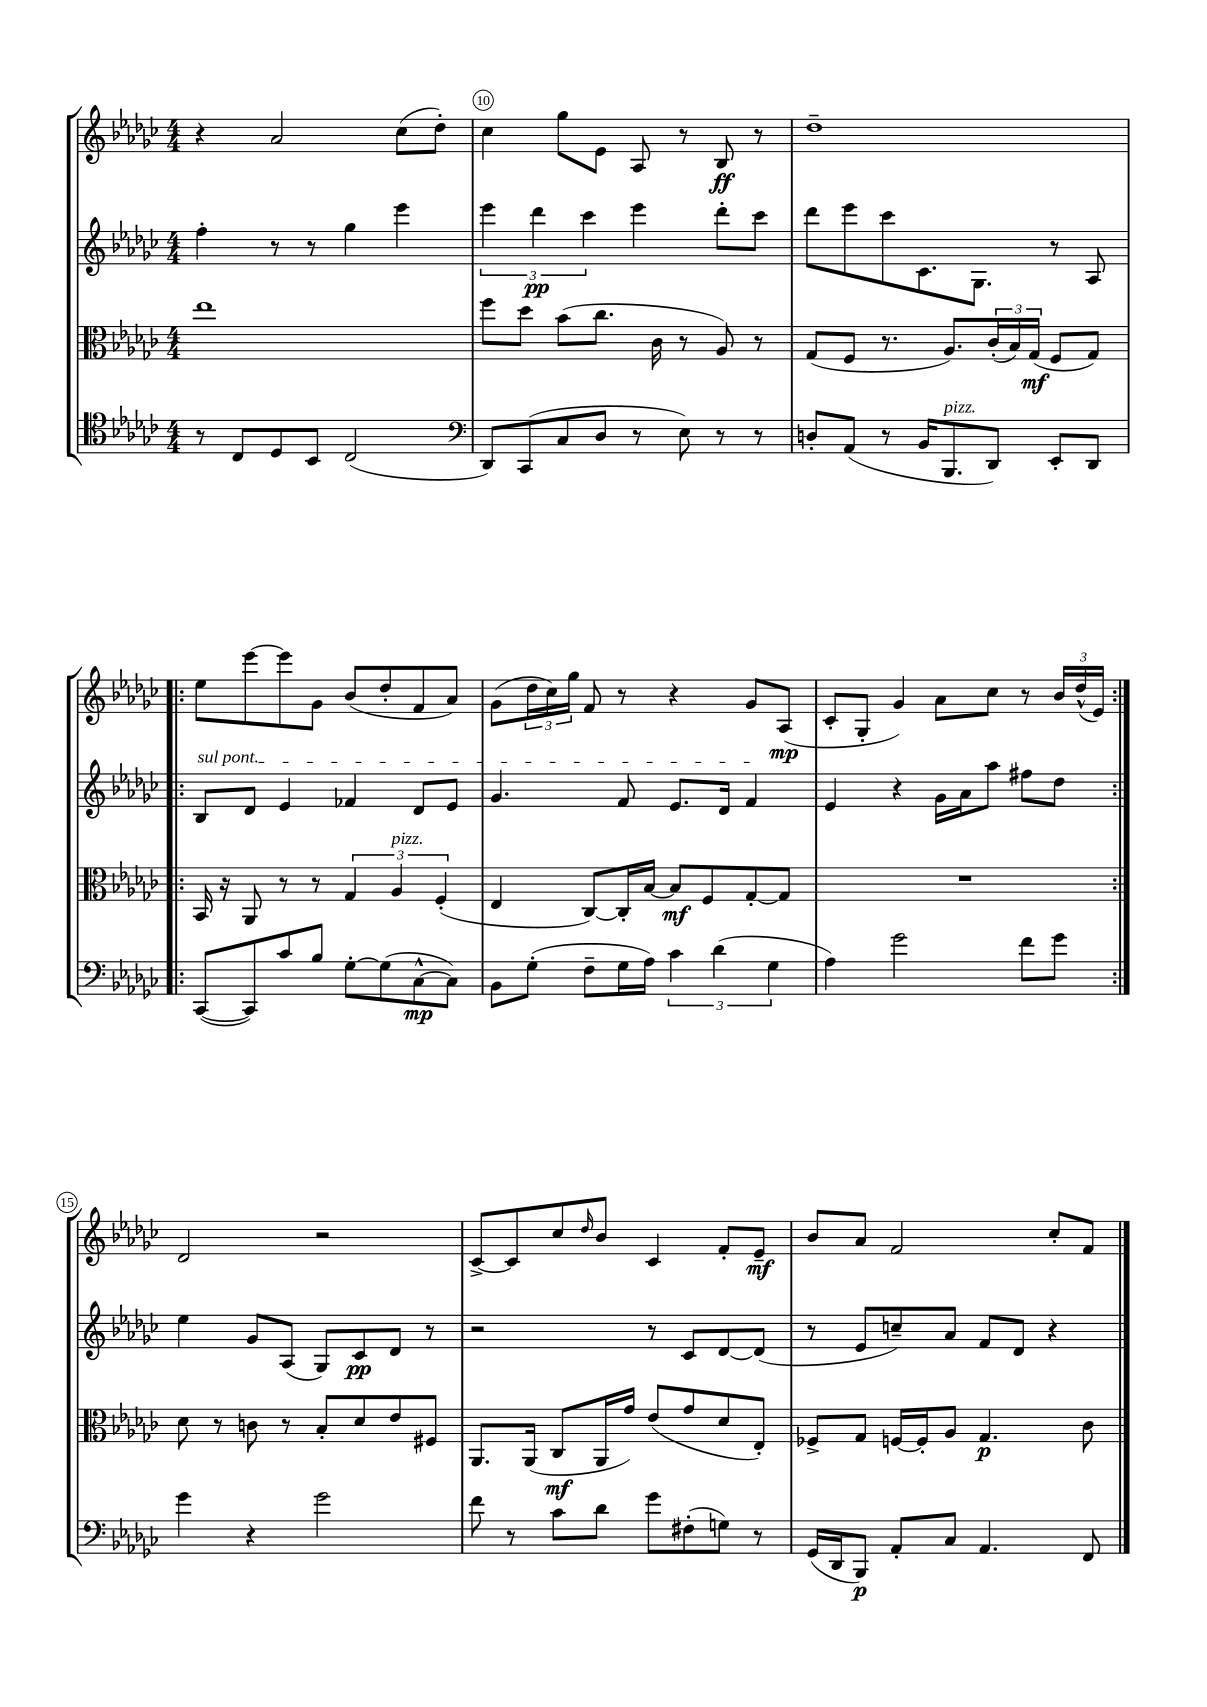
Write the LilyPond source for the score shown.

<<
\new StaffGroup <<
\new Staff = "s0" {
    \clef treble \key ges \major \numericTimeSignature \time 4/4
    r4 aes'2 ces''8( des''8-.) |
    ces''4 ges''8 ees'8 aes8 r8 bes8\ff r8 |
    des''1-- |
    \repeat volta 2 { ees''8 ees'''8~ ees'''8 ges'8 bes'8( des''8-. f'8 aes'8) |
    ges'8( \tuplet 3/2 { des''16 ces''16) ges''16 } f'8 r8 r4 ges'8 aes8\mp( |
    ces'8-. ges8-. ges'4) aes'8 ces''8 r8 \tuplet 3/2 { bes'16 des''16-^( ees'16) } | }
    des'2 r2 |
    ces'8~-> ces'8 ces''8 \grace { des''16 } bes'8 ces'4 f'8-. ees'8--\mf |
    bes'8 aes'8 f'2 ces''8-. f'8 \bar "|." |
}
\new Staff = "s1" {
    \clef treble \key ges \major \numericTimeSignature \time 4/4
    f''4-. r8 r8 ges''4 ees'''4 |
    \tuplet 3/2 { ees'''4 des'''4\pp ces'''4 } ees'''4 des'''8-. ces'''8 |
    des'''8 ees'''8 ces'''8 ces'8. ges8. r8 aes8 |
    \repeat volta 2 { \once \override TextSpanner.bound-details.left.text = \markup { \italic "sul pont." } bes8\startTextSpan des'8 ees'4 fes'4 des'8 ees'8 |
    ges'4. f'8 ees'8. des'16 f'4\stopTextSpan |
    ees'4 r4 ges'16 aes'16 aes''8 fis''8 des''8 | }
    ees''4 ges'8 aes8( ges8) ces'8\pp des'8 r8 |
    r2 r8 ces'8 des'8~ des'8( |
    r8 ees'8 c''8--) aes'8 f'8 des'8 r4 \bar "|." |
}
\new Staff = "s2" {
    \clef alto \key ges \major \numericTimeSignature \time 4/4
    ees''1 |
    f''8 des''8 bes'8( ces''8. ces'16 r8 aes8) r8 |
    ges8( f8 r8. aes8.) \tuplet 3/2 { ces'16-.( bes16) ges16\mf( } f8 ges8) |
    \repeat volta 2 { bes,16 r16 aes,8 r8 r8 \tuplet 3/2 { ges4 aes4^\markup { \italic "pizz." } f4-.( } |
    ees4 ces8~) ces16-. bes16~ bes8\mf f8 ges8~-. ges8 |
    R1 | }
    des'8 r8 c'8 r8 bes8-. des'8 ees'8 fis8 |
    aes,8. aes,16( ces8\mf aes,16 ges'16) ees'8( ges'8 des'8 ees8-.) |
    fes8-> ges8 f16~ f16-. aes8 ges4.\p ces'8 \bar "|." |
}
\new Staff = "s3" {
    \clef tenor \key ges \major \numericTimeSignature \time 4/4
    r8 ces8 des8 bes,8 ces2( |
    \clef bass des,8) ces,8( ces8 des8 r8 ees8) r8 r8 |
    d8-. aes,8( r8 bes,16 bes,,8.^\markup { \italic "pizz." } des,8) ees,8-. des,8 |
    \repeat volta 2 { ces,8~( ces,8) ces'8 bes8 ges8~-. ges8( ces8~-^\mp ces8) |
    bes,8 ges8-.( f8-- ges16 aes16) \tuplet 3/2 { ces'4 des'4( ges4 } |
    aes4) ges'2 f'8 ges'8 | }
    ges'4 r4 ges'2 |
    f'8 r8 ces'8 des'8 ges'8 fis8-.( g8) r8 |
    ges,16( des,16 bes,,8\p) aes,8-. ces8 aes,4. f,8 \bar "|." |
}
>>
>>
\layout { \context { \Score currentBarNumber = #9 \override BarNumber.break-visibility = ##(#f #t #t) barNumberVisibility = #(every-nth-bar-number-visible 5) \override BarNumber.stencil = #(make-stencil-circler 0.1 0.3 ly:text-interface::print) } }
